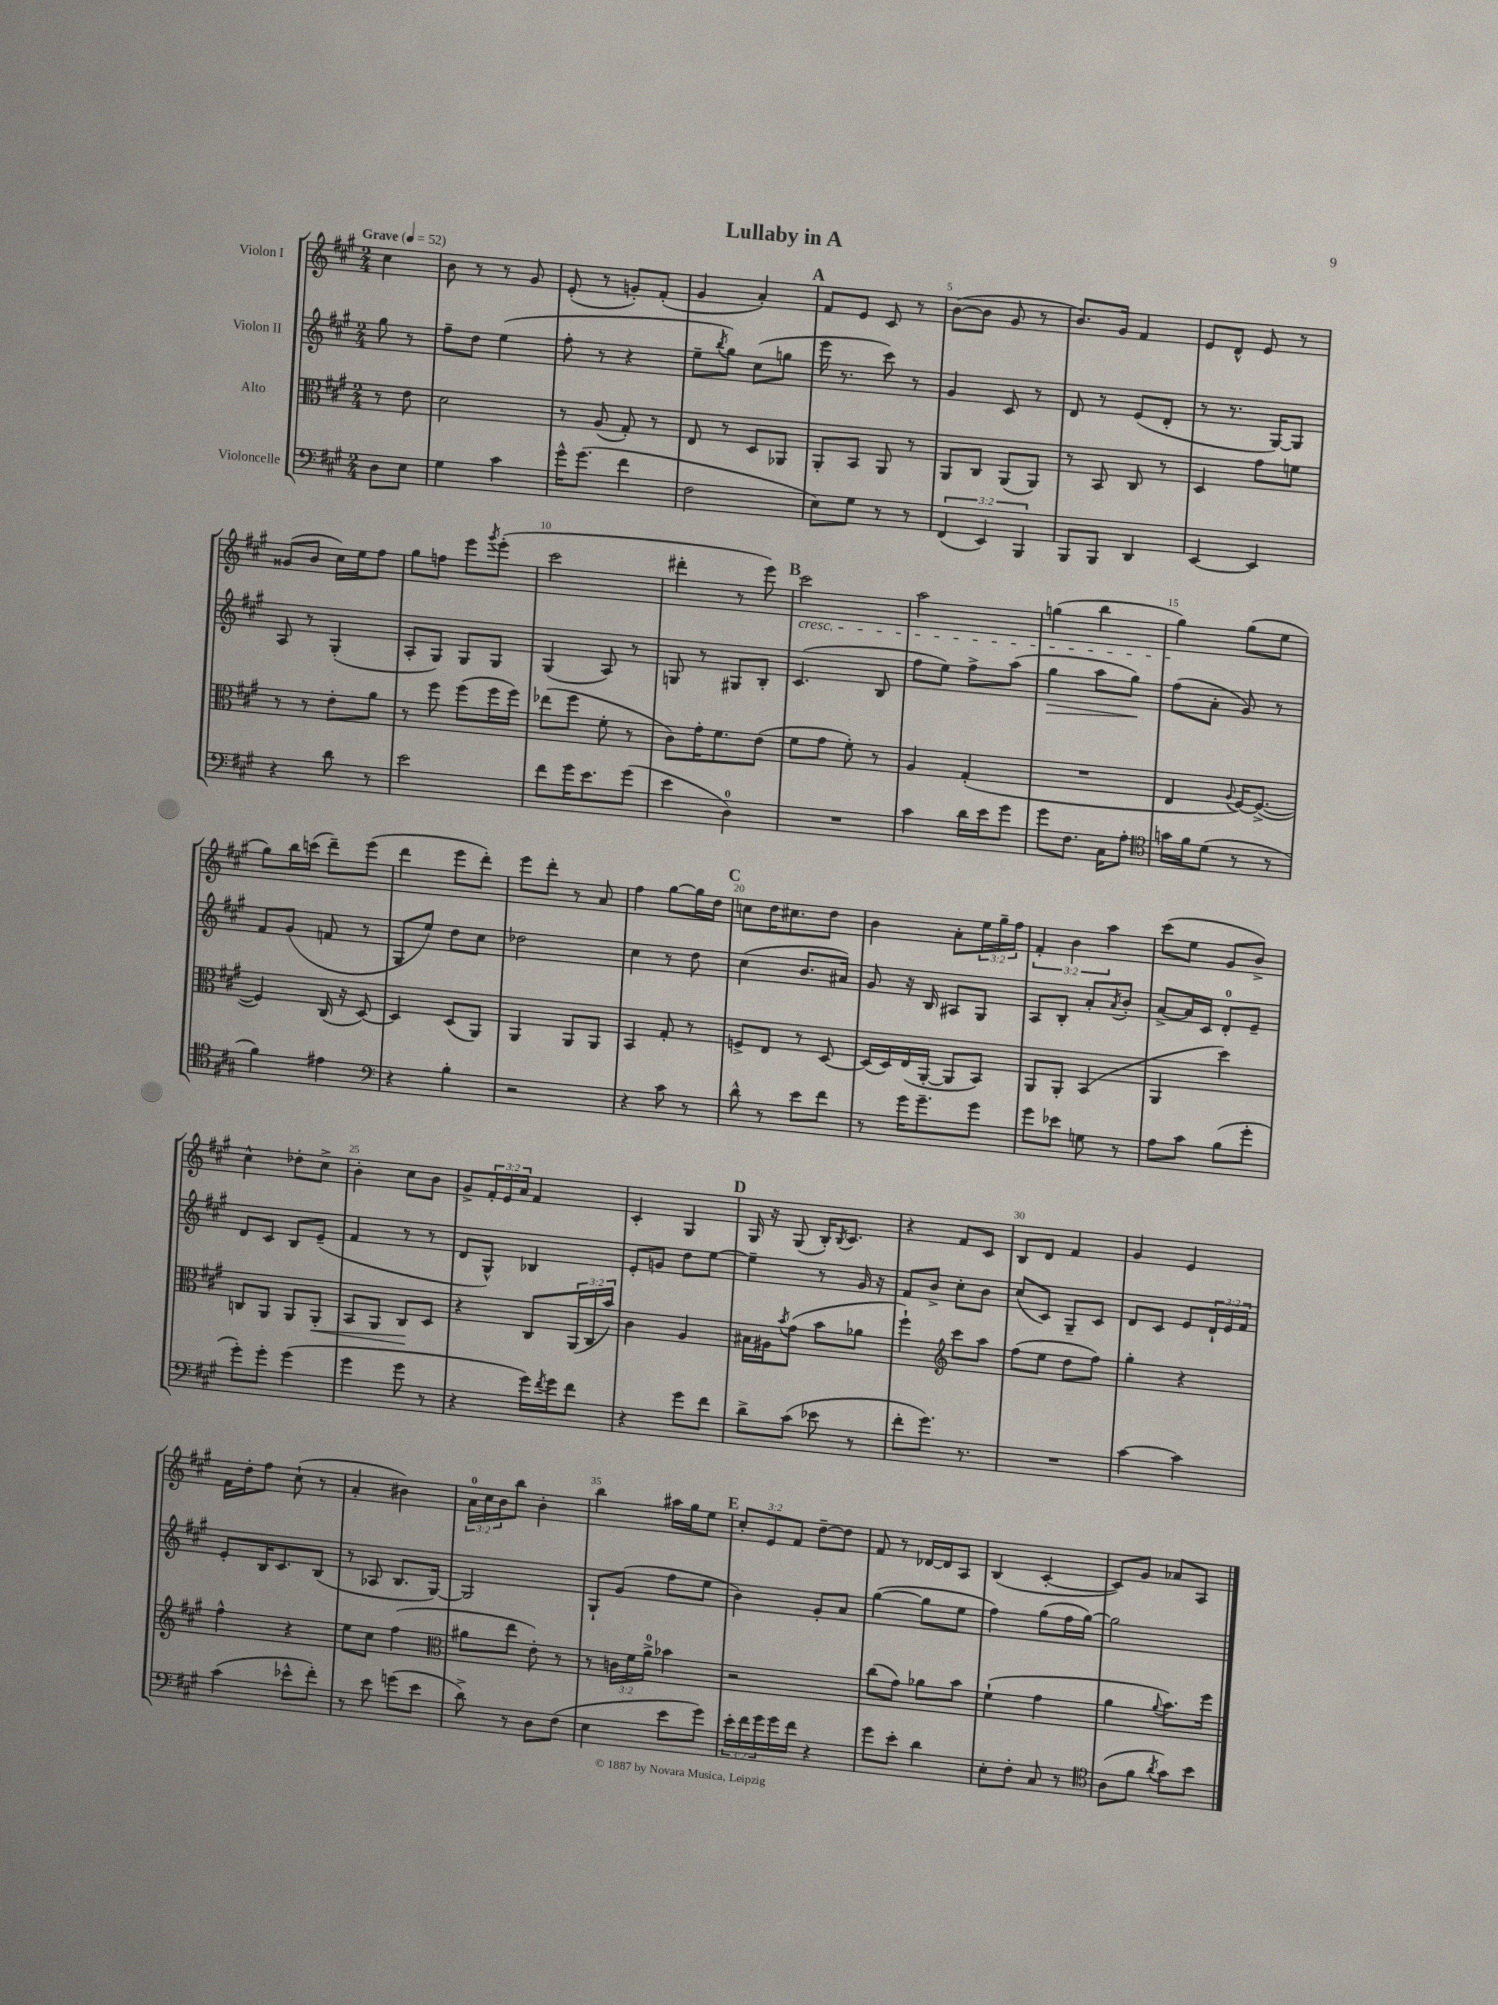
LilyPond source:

\header { title = "Lullaby in A" }
<<
\new StaffGroup <<
\new Staff = "s0" \with { instrumentName = "Violon I" } {
    \clef treble \key a \major \numericTimeSignature \time 2/4 \override Staff.TupletNumber.text = #tuplet-number::calc-fraction-text \partial 4 \tempo "Grave" 4 = 52
    cis''4 |
    b'8 r8 r8 gis'8 |
    e'8-.( r8 g'8-.) fis'8-.( |
    gis'4 a'4-.) |
    \mark \markup { \bold "A" } fis'8 e'8 cis'8 r8 |
    b'8~( b'8 gis'8 r8 |
    b'8.) gis'16 fis'4 |
    e'8 d'8-^ e'8 r8 |
    gisis'8( b'8 cis''16) e''16 fis''8 |
    gis''8 f''8 e'''8 \acciaccatura { gis'''8 } e'''8-.( |
    cis'''2 |
    dis'''4-. r8 e'''8) |
    \mark \markup { \bold "B" } cis'''2\cresc |
    a''2 |
    g''4( b''4 |
    gis''4\!) gis''8( e''8 |
    gis''8) b''16 c'''16( d'''8--) e'''8( |
    d'''4 e'''8 d'''8-.) |
    e'''8 d'''8-. r8 a'8 |
    fis''4 gis''8~ gis''16 d''16 |
    \mark \markup { \bold "C" } c''8 d''16 cis''8. d''8 |
    b'4 a'8-. \tuplet 3/2 { e''16 gis''16-- fis''16 } |
    \tuplet 3/2 { fis'4-. b'4 a''4 } |
    cis'''8( e''8 gis'8 b'8->) |
    cis''4-^ des''8-. cis''8-> |
    b'4-. cis''8 b'8 |
    gis'8-> \tuplet 3/2 { fis'16-. e'16 a'16 } fis'4 |
    cis'4-. gis4 |
    \mark \markup { \bold "D" } gis16 r16 gis8( b16-.) \acciaccatura { b8 } cis'8. |
    r4 fis'8 cis'8 |
    b8 d'8 fis'4 |
    gis'4 e'4 |
    fis'16 d''16-. fis''8 cis''8-!( r8 |
    a'4-. bis'4) |
    \tuplet 3/2 { a'16-0 cis''16 b'16 } b''8 b'4-. |
    b''4 ais''16 gis''16 e''8 |
    \mark \markup { \bold "E" } \tuplet 3/2 { cis''8-. e'8 fis'8 } d''8~-- d''8 |
    fis'8 r8 des'16~ des'16 a8 |
    b4( cis'4~-. |
    cis'8) gis'8 aes'8 a8 \bar "|." |
}
\new Staff = "s1" \with { instrumentName = "Violon II" } {
    \clef treble \key a \major \numericTimeSignature \time 2/4 \override Staff.TupletNumber.text = #tuplet-number::calc-fraction-text \partial 4
    gis''8 r8 |
    fis''8-- d''8 e''4( |
    fis''8-. r8 r4 |
    e''8-- \acciaccatura { b''8 } gis''8) cis''8( g''8 |
    \mark \markup { \bold "A" } e'''16 r8. cis'''8) r8 |
    gis'4 cis'8 r8 |
    d'8 r8 e'8( d'8-. |
    r8 r8. gis16~) gis8 |
    a8 r8 gis4-.( |
    a8-. gis8) gis8 gis8 |
    gis4( a8) r8 |
    g8 r8 gis8 b8-. |
    \mark \markup { \bold "B" } cis'4.( b8 |
    fis''8 e''8) fis''8-> a''8( |
    gis''4\> a''8 gis''8\!) |
    fis''8( a'8-. gis'8) r8 |
    fis'8 gis'8( f'8 r8 |
    gis8 e''8) d''8 cis''8 |
    des''2 |
    cis''4 r8 d''8 |
    \mark \markup { \bold "C" } cis''4( b'8. ais'16) |
    gis'8 r16 b16 ais8 gis8 |
    a8 b8-. a'8-. \acciaccatura { a'8 } b'8-. |
    a'8~-> a'16 cis'16 d'8-0-. e'8-- |
    d'8 cis'8 b8 e'8--( |
    fis'4 r8 r8 |
    d'8 gis8-^) bes4 |
    e'8-. g'8 d''8 e''8~ |
    \mark \markup { \bold "D" } e''4-- r8 gis'16 r16 |
    fis'8 b'8-> cis''8-. b'8 |
    cis''8( cis'8) gis8-- cis'8 |
    d'8 cis'8 e'8 \tuplet 3/2 { d'16-! e'16 fis'16 } |
    e'8-. b16 cis'8. b8( |
    r8 aes8 b8. gis16~) |
    gis2 |
    gis8-! gis'8( fis''8 e''8 |
    \mark \markup { \bold "E" } b'4) gis'8-. a'8 |
    gis''4~( gis''8 e''8 |
    fis''4) gis''8( fis''16 gis''16~) |
    gis''2 \bar "|." |
}
\new Staff = "s2" \with { instrumentName = "Alto" } {
    \clef alto \key a \major \numericTimeSignature \time 2/4 \override Staff.TupletNumber.text = #tuplet-number::calc-fraction-text \partial 4
    r8 e'8 |
    d'2 |
    r8 a8( gis8-.) r8 |
    e8 r8 d8 aes,8 |
    \mark \markup { \bold "A" } a,8-. b,8 a,8 r8 |
    a,8 cis8 a,8( a,8) |
    r8 b,8 cis8 r8 |
    d4 gis'8 f'8 |
    r8 r8 e'8-. a'8 |
    r8 fis''8 fis''8( fis''16 fis''16) |
    ees''8( fis''8 fis'8-. r8 |
    cis'8) gis'16-. fis'8. e'8( |
    \mark \markup { \bold "B" } fis'8 gis'8 fis'8-.) r8 |
    a4 gis4-.( |
    R2 |
    e4 \appoggiatura { a8 } fis16~) fis8.~->( |
    fis4) cis16( r16 d8~) |
    d4 d8( a,8) |
    a,4 a,8 a,8 |
    b,4 gis8-. r8 |
    \mark \markup { \bold "C" } f8-> e8 r8 d8~ |
    d16( d16) e16( a,16~-. a,8 b,8) |
    a,8 a,8-. b,4( |
    a,4 d''4) |
    c8 a,8 a,8 a,8-.\< |
    b,8 a,8 cis8\! d8 |
    r4 cis8 \tuplet 3/2 { a,16( cis16 b'16) } |
    cis'4 a4 |
    \mark \markup { \bold "D" } bis16 ais16 \acciaccatura { b'8 } gis'8( b'8 aes'8 |
    fis''4-!) \clef treble cis'''8 a''8 |
    fis''8( e''8 d''8 fis''8) |
    gis''4-. r4 |
    fis''4-^ r4 |
    e''8 cis''8 fis''4( |
    \clef alto ais'8 e''8 e'8-.) r8 |
    r8 \tuplet 3/2 { c'16 fis'16 a'16-0-> } bes'4 |
    \mark \markup { \bold "E" } r2 |
    cis''8( gis'8) aes'8 b'8 |
    fis'4-!( gis'4 |
    a'4 \appoggiatura { a'8 } b'8.) fis''16 \bar "|." |
}
\new Staff = "s3" \with { instrumentName = "Violoncelle" } {
    \clef bass \key a \major \numericTimeSignature \time 2/4 \override Staff.TupletNumber.text = #tuplet-number::calc-fraction-text \partial 4
    d8 e8 |
    gis4 cis'4 |
    gis'16-^ gis'8.( fis'4 |
    fis2 |
    \mark \markup { \bold "A" } e8) gis8 r8 r8 |
    \tuplet 3/2 { fis,4( e,4) b,,4 } |
    b,,8 b,,8 d,4 |
    e,4~ e,4 |
    r4 d'8 r8 |
    e'2 |
    fis'8 gis'16 e'8. gis'8( |
    e'4 d4-0) |
    \mark \markup { \bold "B" } R2 |
    cis'4 d'16 e'16 gis'8 |
    gis'8 fis8. cis16 a8-. |
    \clef tenor g'16 fis'16 d'8( r8 r8 |
    fis'4) eis'4 |
    \clef bass r4 b4-. |
    r2 |
    r4 cis'8 r8 |
    \mark \markup { \bold "C" } d'8-^ r8 e'8 fis'8 |
    r8 gis'16 gis'8.-- gis'8 |
    gis'8 ees'8 g8 r8 |
    a8 cis'8 b8( gis'8-. |
    gis'8-.) gis'8-. gis'4( |
    gis'4 gis'8 r8 |
    r4 gis'16) \acciaccatura { fis'8 } gis'16 fis'8 |
    r4 gis'8 fis'8 |
    \mark \markup { \bold "D" } d'8-> cis'8( ees'8 r8 |
    fis'8-. gis'8.) r8. |
    R2 |
    cis'4~ cis'4 |
    cis'4( ees'8-^ fis'8-.) |
    r8 e'8 g'8( e'8 |
    d'8->) r8 d8 fis8( |
    e4 e'8 gis'8) |
    \mark \markup { \bold "E" } \tuplet 3/2 { e'16-. fis'16 gis'16 } gis'16 fis'16 r4 |
    gis'8 e'8-. d'4 |
    e8-. fis8-. cis8 r8 |
    \clef tenor a8( fis'8 \acciaccatura { a'8 } gis'8) b'8 \bar "|." |
}
>>
>>
\layout { \context { \Score \override BarNumber.break-visibility = ##(#f #t #t) barNumberVisibility = #(every-nth-bar-number-visible 5) } }
